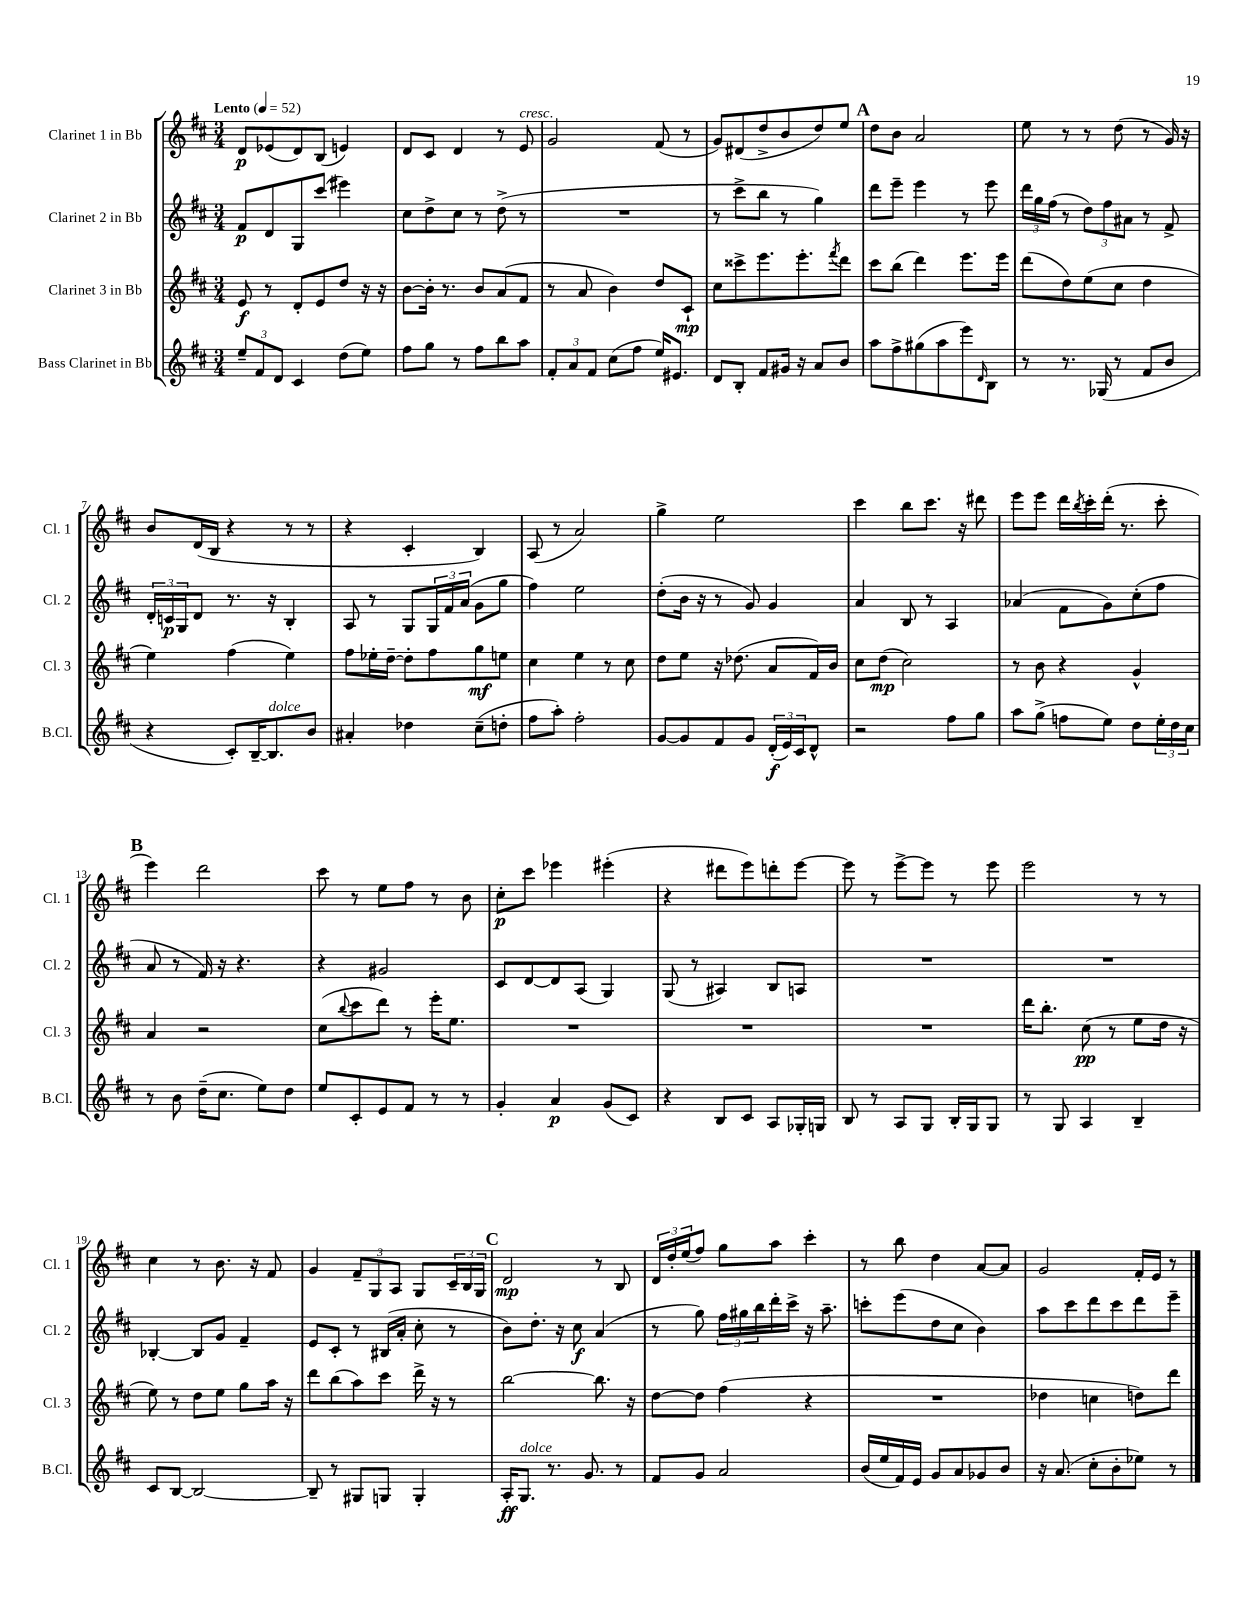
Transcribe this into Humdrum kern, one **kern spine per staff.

**kern	**kern	**kern	**kern
*staff4	*staff3	*staff2	*staff1
*clefG2	*clefG2	*clefG2	*clefG2
*k[f#c#]	*k[f#c#]	*k[f#c#]	*k[f#c#]
*M3/4	*M3/4	*M3/4	*M3/4
*MM52	*MM52	*MM52	*MM52
12ee~/L	8e/	8f#/L	8d/L
12f#/	.	.	.
.	8r	8d/	(8e-/
12d/J	.	.	.
4c#/	8d'/L	8G/	8d/)
.	8e/	(8ccc#/J	(8B/J
(8dd\L	8dd/J	4eee#\)	4e/)
8ee\J)	16r	.	.
.	16r	.	.
=	=	=	=
8ff#\L	[8b\L	8cc#\L	8d/L
8gg\J	16b'\]Jk	8dd^\	8c#/J
.	8.r	.	.
8r	.	8cc#\J	4d/
8ff#\L	8b/L	8r	.
8bb\	(8a/	(8dd^\	8r
8aa\J	8f#/J	8r	8e/
=	=	=	=
12f#'/L	8r	2.r	2g/
12a/	.	.	.
.	8a/	.	.
12f#/J	.	.	.
(8cc#\L	4b\)	.	.
8ff#\J	.	.	.
16ee/LK)	8dd/L	.	(8f#/
8.e#/J	.	.	.
.	8c#`/J	.	8r
=	=	=	=
8d/L	8cc#\L	8r	8g/L)
8B'/J	8ccc##^\	8ccc#^\L	(8d#/
8f#/L	8.eee\	8bb\J	8dd^/
16g#/Jk	.	8r	8b/
16r	8.eee'\	.	.
8a/L	.	4gg\)	8dd/)
.	8qfff#/	.	.
8b/J	8ddd\J	.	8ee/J
=	=	=	=
8aa\L	8ccc#\L	8ddd\L	8dd\L
8ff#^\	(8bb\J	8eee~\J	8b\J
(8gg#\	4ddd\)	4eee\	2a/
8aa\	.	.	.
8eee\)	8.eee\L	8r	.
16qqd/	.	.	.
8B\J	.	8eee\	.
.	16eee\Jk	.	.
=	=	=	=
8r	(8ddd\L	24ddd\LL	8ee\
.	.	24gg\	.
.	.	(24ff#\JJ	.
8.r	8dd\)	8r	8r
.	(8ee\	12dd\L)	8r
(16G-/	.	.	.
.	.	12ff#\	.
8r	8cc#\J	.	(8dd\
.	.	12a#\J	.
8f#/L	4dd\	8r	8r
8b/J	.	8f#^/	16g/)
.	.	.	16r
=	=	=	=
4r	4ee\)	24d'/LL	8b/L
.	.	24c/	.
.	.	24G/J	.
.	.	8d/J	(16d/L
.	.	.	16B/JJ
8c#'/L)	(4ff#\	8.r	4r
[16B~/K	.	.	.
8.B/]	.	16r	.
.	4ee\)	4B'/	8r
8b/J	.	.	8r
=	=	=	=
4a#'/	8ff#\L	8A/	4r
.	16ee-'\L	8r	.
.	[16dd~\JJ	.	.
4dd-\	8dd'\]L	8G/L	4c#'/
.	8ff#\	24G/L	.
.	.	24f#/	.
.	.	(24a/JJ	.
(8cc#~\L	8gg\	8g\L	4B/)
8dd'\J	8ee\J	8gg\J	.
=	=	=	=
8ff#\L	4cc#\	4ff#\)	(8A/
8aa'\J)	.	.	8r
2ff#'\	4ee\	2ee\	2a/)
.	8r	.	.
.	8cc#\	.	.
=	=	=	=
[8g/L	8dd\L	(8dd'\L	4gg^\
8g/]	8ee\J	16b\Jk	.
.	.	16r	.
8f#/	16r	8r	2ee\
.	(8.dd-\	.	.
8g/J	.	8g/)	.
(24d'/LL	8a/L	4g/	.
24e/)	.	.	.
24c#/J	.	.	.
8d^^/J	16f#/L)	.	.
.	16b/JJ	.	.
=	=	=	=
2r	8cc#\L	4a/	4ccc#\
.	(8dd\J	.	.
.	2cc#\)	8B/	8bb\L
.	.	8r	8.ccc#\J
8ff#\L	.	4A/	.
.	.	.	16r
8gg\J	.	.	8ddd#\
=	=	=	=
8aa\L	8r	(4a-/	8eee\L
(8gg^\J	8b\	.	8eee\J
8ff\L	4r	8f#\L	16ddd\LL
.	.	.	8qbb/
.	.	.	16ccc#'\
8ee\J)	.	8g\)	(16ddd'\JJ
.	.	.	8.r
8dd\L	4g^^/	(8cc#'\	.
24ee'\L	.	8ff#\J	8ccc#'\
24dd\	.	.	.
24cc#\JJ	.	.	.
=	=	=	=
8r	4a/	8a/	4eee\)
8b\	.	8r	.
(16dd~\LK	2r	16f#/)	2ddd\
8.cc#\J	.	16r	.
.	.	4.r	.
8ee\L)	.	.	.
8dd\J	.	.	.
=	=	=	=
8ee/L	(8cc#\L	4r	8ccc#\
.	8qqbb/	.	.
8c#'/	8ccc#\	.	8r
8e/	8ddd\J)	2g#/	8ee\L
8f#/J	8r	.	8ff#\J
8r	16eee'\LK	.	8r
.	8.ee\J	.	.
8r	.	.	8b\
=	=	=	=
4g'/	2.r	8c#/L	8cc#'\L
.	.	[8d/	8ccc#\J
4a/	.	8d/]	4eee-\
.	.	(8A/J	.
(8g/L	.	4G/)	(4eee#'\
8c#/J)	.	.	.
=	=	=	=
4r	2.r	(8G/	4r
.	.	8r	.
8B/L	.	4A#/)	8ddd#\L
8c#/J	.	.	8eee\)
8A/L	.	8B/L	8ddd'\
16G-'/L	.	8A/J	[8eee\J
16G/JJ	.	.	.
=	=	=	=
8B/	2.r	2.r	8eee\]
8r	.	.	8r
8A/L	.	.	[8eee^\L
8G/J	.	.	8eee\]J
16B'/LL	.	.	8r
16G/J	.	.	.
8G/J	.	.	8eee\
=	=	=	=
8r	16ddd\LK	2.r	2eee\
.	8.bb'\J	.	.
8G/	.	.	.
4A/	(8cc#\	.	.
.	8r	.	.
4B~/	8ee\L	.	8r
.	16dd\Jk	.	8r
.	16r	.	.
=	=	=	=
8c#/L	8ee\)	[4B-'/	4cc#\
[8B/J	8r	.	.
2B/_	8dd\L	8B-/]L	8r
.	8ee\J	8g/J	8.b\
.	8gg\L	4f#~/	.
.	.	.	16r
.	16aa\Jk	.	8f#/
.	16r	.	.
=	=	=	=
8B~/]	8ddd\L	8e/L	4g/
8r	(8bb\	8c#'/J	.
8G#/L	8aa\)	8r	12f#~/L
.	.	.	12G/
8G/J	8ccc#\J	(16B#/LL	.
.	.	.	12A/J
.	.	16a'/JJ	.
4G'/	16ddd^\	8cc#'\	8G/L
.	16r	.	.
.	8r	8r	24c#~/L
.	.	.	24B/
.	.	.	24G/JJ
=	=	=	=
16A'/LK	[2bb\	8b\L)	2d/
8.G/J	.	.	.
.	.	8.dd'\J	.
8.r	.	.	.
.	.	16r	.
.	.	8cc#\	.
8.g/	.	.	.
.	8.bb\]	(4a/	8r
8r	.	.	8B/
.	16r	.	.
=	=	=	=
8f#/L	[8dd\L	8r	24d/LL
.	.	.	24dd'/
.	.	.	(24ee/J
8g/J	8dd\]J	8gg\)	8ff#/J)
2a/	(4ff#\	24ff#\LL	8gg\L
.	.	24gg#\	.
.	.	24bb\	.
.	.	16ddd'\	8aa\J
.	.	16ccc#^\JJ	.
.	4r	16r	4ccc#'\
.	.	8.aa~\	.
=	=	=	=
(16b/LL	2.r	8ccc'\L	8r
16ee/	.	.	.
16f#/)	.	(8eee\	8bb\
16e/JJ	.	.	.
8g/L	.	8dd\	4dd\
8a/	.	8cc#\J	.
8g-/	.	4b\)	[8a/L
8b/J	.	.	8a/]J
=	=	=	=
16r	4dd-\	8aa\L	2g/
(8.a/	.	.	.
.	.	8ccc#\	.
8cc#'\L	4cc\	8ddd\	.
8b'\	.	8ccc#\	.
8ee-\J)	8dd\L)	8ddd\	16f#'/LL
.	.	.	16e/JJ
8r	8ddd\J	8eee~\J	8r
==	==	==	==
*-	*-	*-	*-
